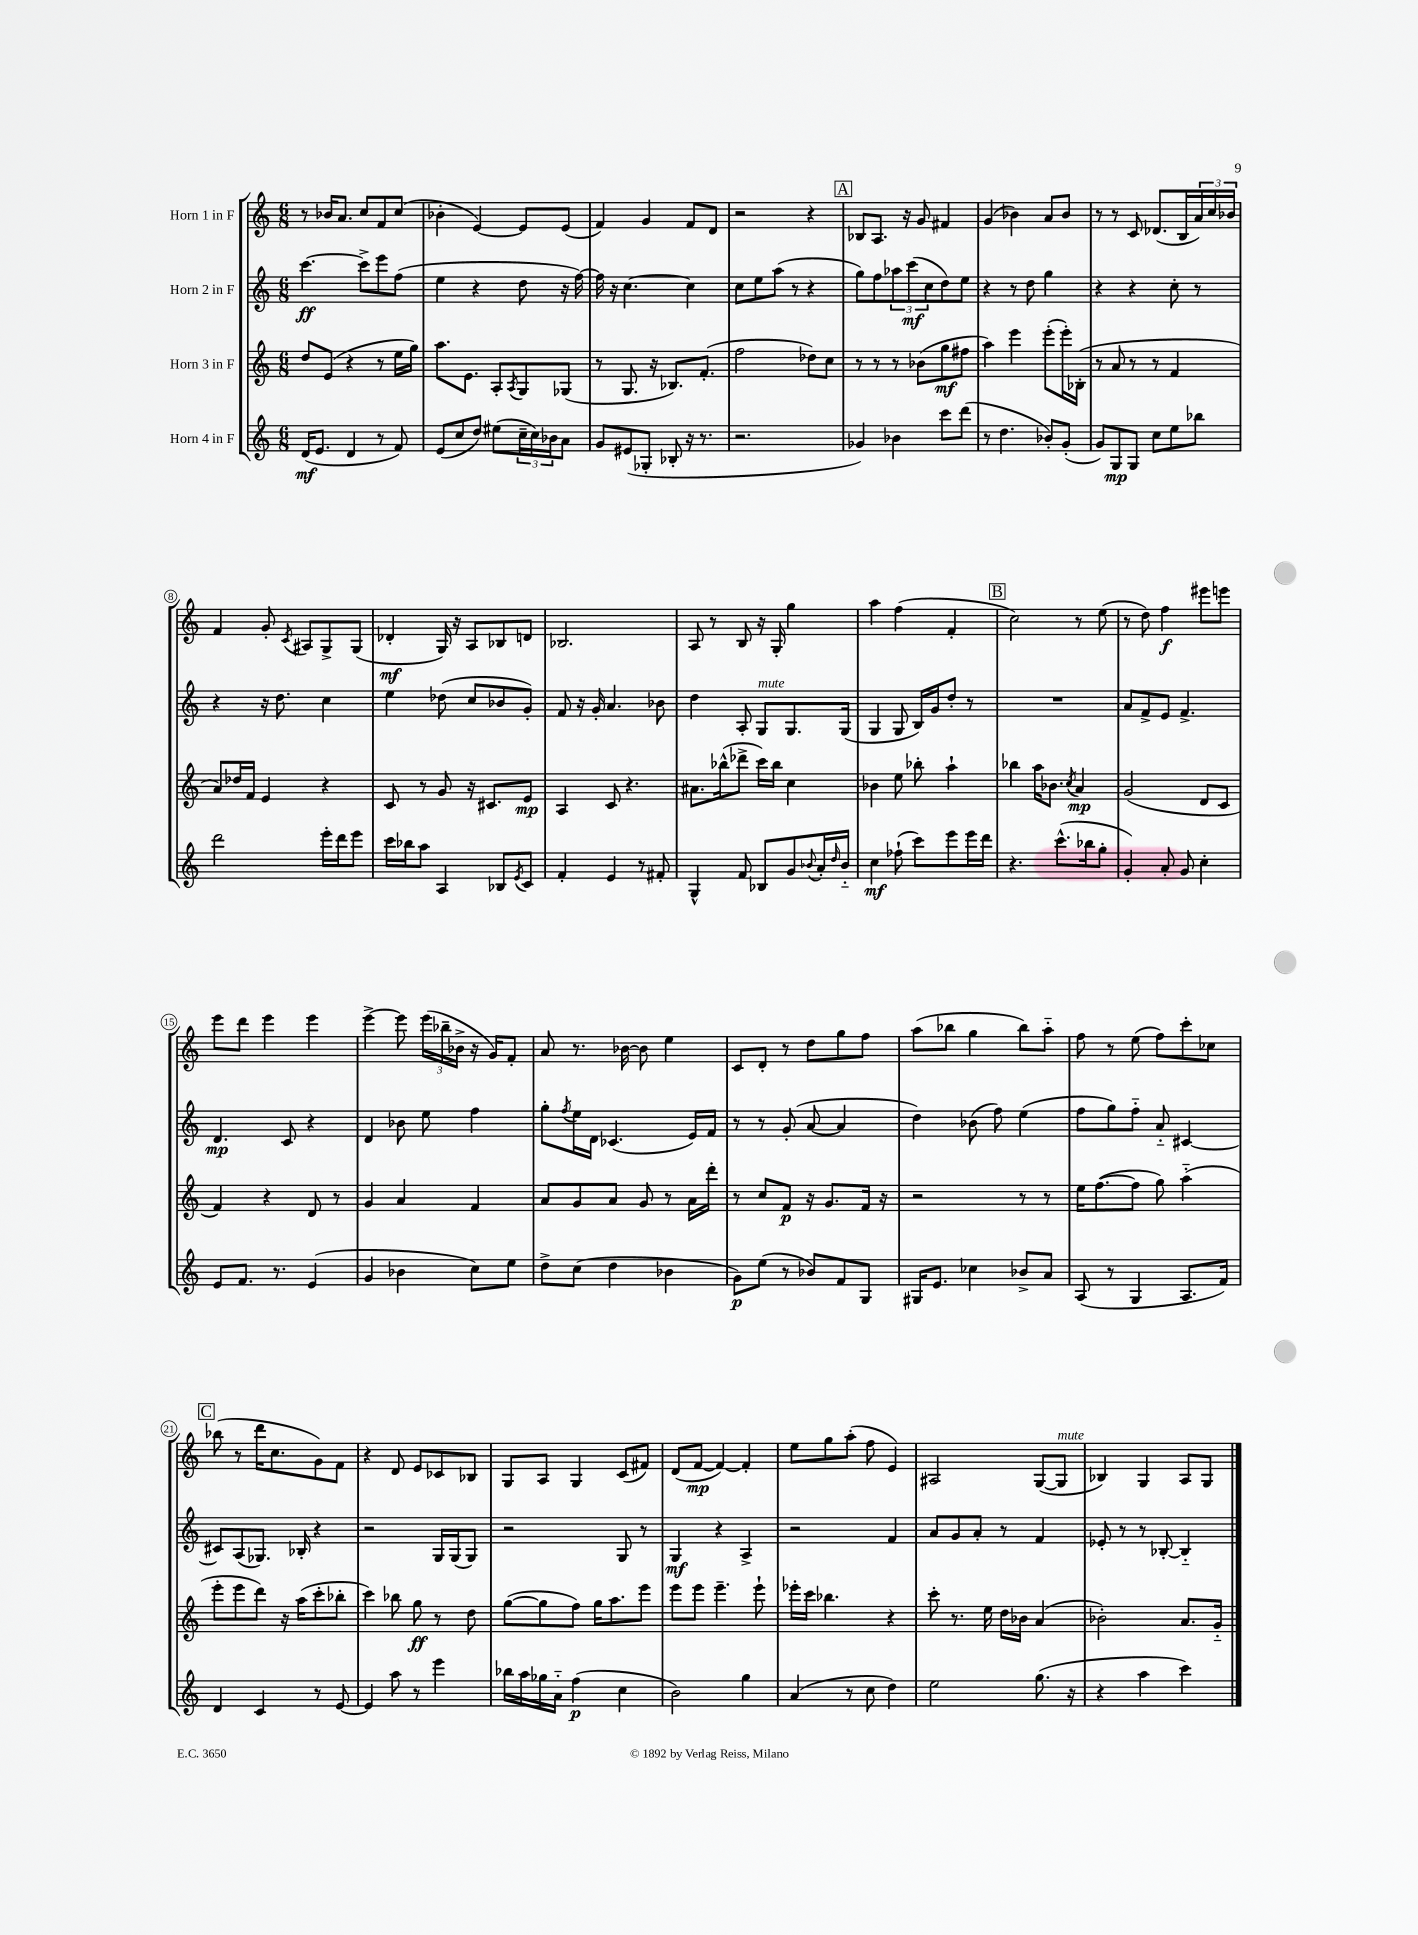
<<
\new StaffGroup <<
\new Staff = "s0" \with { instrumentName = "Horn 1 in F" } {
    \clef treble \key c \major \numericTimeSignature \time 6/8
    r8 bes'16 a'8. c''8 f'8 c''8( |
    bes'4-. e'4~) e'8 e'8( |
    f'4) g'4 f'8 d'8 |
    r2 r4 |
    \mark \markup { \box "A" } bes8 a8. r16 g'8 fis'4 |
    g'4( bes'4) a'8 bes'8 |
    r8 r8 c'8 des'8.( b16 \tuplet 3/2 { a'16) c''16 bes'16 } |
    f'4 g'8-. \acciaccatura { c'8 } ais8 g8-> g8( |
    des'4-.\mf g16) r16 a8 bes8 d'8 |
    bes2. |
    a8 r8 b8 r16 g16-. g''4 |
    a''4 f''4( f'4-. |
    \mark \markup { \box "B" } c''2) r8 e''8( |
    r8 d''8) f''4\f eis'''8 e'''8 |
    e'''8 d'''8 e'''4 e'''4 |
    e'''4~-> e'''8 \tuplet 3/2 { e'''16( bes''16-- bes'16-> } r16 g'16) f'8-. |
    a'8 r8. bes'16~ bes'8 e''4 |
    c'8 d'8-. r8 d''8 g''8 f''8 |
    a''8( bes''8 g''4 bes''8) a''8-_ |
    f''8 r8 e''8( f''8) c'''8-. ces''8 |
    \mark \markup { \box "C" } bes''8( r8 d'''16 c''8. g'8) f'8 |
    r4 d'8 e'8 ces'8 bes8 |
    g8 a8 g4 c'8( fis'8) |
    d'8( f'8~\mp f'4~) f'4-. |
    e''8 g''8 a''8-.( f''8 e'4) |
    ais2 g8~( g8^\markup { \italic "mute" } |
    bes4) g4 a8 g8 \bar "|." |
}
\new Staff = "s1" \with { instrumentName = "Horn 2 in F" } {
    \clef treble \key c \major \numericTimeSignature \time 6/8
    c'''4.~\ff c'''8-> e'''8 f''8( |
    e''4 r4 d''8 r16 f''16~) |
    f''16 r16 c''4.~ c''4 |
    c''8 e''8 a''8( r8 r4 |
    \mark \markup { \box "A" } g''8) f''8 \tuplet 3/2 { aes''8 c'''8\mf( c''8 } d''8) e''8 |
    r4 r8 d''8 g''4 |
    r4 r4 c''8-. r8 |
    r4 r16 d''8. c''4 |
    e''4 des''8( c''8 bes'8 g'8-.) |
    f'8 r16 g'16-. a'4. bes'8 |
    d''4 a8-. g8^\markup { \italic "mute" } g8. g16( |
    g4 g8 b16) g'16 d''8-. r8 |
    \mark \markup { \box "B" } R2. |
    a'8 f'8-> e'8 f'4.-> |
    d'4.\mp c'8 r4 |
    d'4 bes'8 e''8 f''4 |
    g''8-. \acciaccatura { f''8 } e''16 d'16 ces'4.( e'16) f'16 |
    r8 r8 g'8-.( a'8~ a'4 |
    d''4) bes'8( f''8) e''4( |
    f''8 g''8) f''8-_ a'8-_ cis'4~ |
    \mark \markup { \box "C" } cis'8 a8( ges8.) bes16-. r4 |
    r2 g16 g16( g8) |
    r2 g8 r8 |
    g4\mf r4 a4-> |
    r2 f'4 |
    a'8 g'8 a'8-. r8 f'4 |
    ees'8-. r8 r8 bes8~-. bes4-_ \bar "|." |
}
\new Staff = "s2" \with { instrumentName = "Horn 3 in F" } {
    \clef treble \key c \major \numericTimeSignature \time 6/8
    d''8 e'8( r4 r8 e''16 g''16) |
    a''8. e'8. a8-. \acciaccatura { a8 } g8 ges8( |
    r8 g8. r16 bes8.) f'8.-.( |
    f''2 des''8) c''8 |
    \mark \markup { \box "A" } r8 r8 r8 bes'8( g''8\mf fis''8 |
    a''4) e'''4 e'''8-.( e'''16-.) bes16-.( |
    r8 a'8 r8 r8 f'4 |
    a'8) des''16 f'16 e'4 r4 |
    c'8 r8 g'8 r16 cis'8. e'8\mp |
    a4 c'8 r4. |
    ais'8. bes''16-^( des'''8-> c'''16) bes''16 c''4 |
    bes'4 e''8 bes''8-. a''4-! |
    \mark \markup { \box "B" } bes''4 a''16 bes'8. \acciaccatura { c''8 } a'4\mp |
    g'2( d'8 c'8 |
    f'4) r4 d'8 r8 |
    g'4 a'4 f'4 |
    a'8 g'8 a'8 g'8 r8 a'16 d'''16-. |
    r8 c''8 f'8\p r16 g'8. f'16 r16 |
    r2 r8 r8 |
    e''16 f''8.~( f''8 g''8) a''4-_( |
    \mark \markup { \box "C" } e'''8-. e'''8 d'''8) r16 a''16( c'''8-. bes''8-. |
    c'''4) bes''8 g''8\ff r8 d''8 |
    g''8~( g''8 f''8) g''16 a''8. e'''8 |
    e'''8 e'''8 e'''4.-- e'''8-! |
    ees'''16-. c'''16 bes''4. r4 |
    c'''8-. r8. e''16 d''16 bes'16 a'4( |
    bes'2-.) a'8. g'16-_ \bar "|." |
}
\new Staff = "s3" \with { instrumentName = "Horn 4 in F" } {
    \clef treble \key c \major \numericTimeSignature \time 6/8
    d'16\mf( e'8. d'4 r8 f'8) |
    e'8( c''8 d''8) eis''8( \tuplet 3/2 { c''16-- c''16) bes'16 } a'8 |
    g'8 eis'8( ges8-. bes8-. r16 r8. |
    r2. |
    \mark \markup { \box "A" } ges'4) bes'4 c'''8 d'''8( |
    r8 d''4. bes'8-.) g'8-.( |
    g'8) g8\mp g8 c''8 e''8 bes''8 |
    d'''2 e'''16-. d'''16 e'''8 |
    c'''16 bes''16 a''8 a4 bes8 \acciaccatura { e'8 } c'8 |
    f'4-. e'4 r8 fis'8-. |
    g4-^ f'8 bes8 g'8 \appoggiatura { bes'8 } a'16-. \grace { d''16 } bes'16-_ |
    c''4\mf fes''8-!( c'''8) e'''8 e'''16 d'''16 |
    \mark \markup { \box "B" } r4. c'''8.-^( bes''16 g''8-. |
    g'4-.) a'8-. g'8 c''4-. |
    e'8 f'8. r8. e'4( |
    g'4 bes'4 c''8) e''8 |
    d''8-> c''8( d''4 bes'4 |
    g'8\p) e''8( r8 bes'8) f'8 g8 |
    gis16 e'8. ces''4 bes'8-> a'8 |
    a8( r8 g4 a8. f'16) |
    \mark \markup { \box "C" } d'4 c'4 r8 e'8~ |
    e'4 a''8 r8 e'''4 |
    bes''16 a''16 ges''16 a'16-_ f''4\p( c''4 |
    b'2) g''4 |
    a'4( r8 c''8 d''4) |
    e''2 g''8.( r16 |
    r4 a''4 c'''4) \bar "|." |
}
>>
>>
\layout { \context { \Score \override BarNumber.stencil = #(make-stencil-circler 0.1 0.3 ly:text-interface::print) } }
